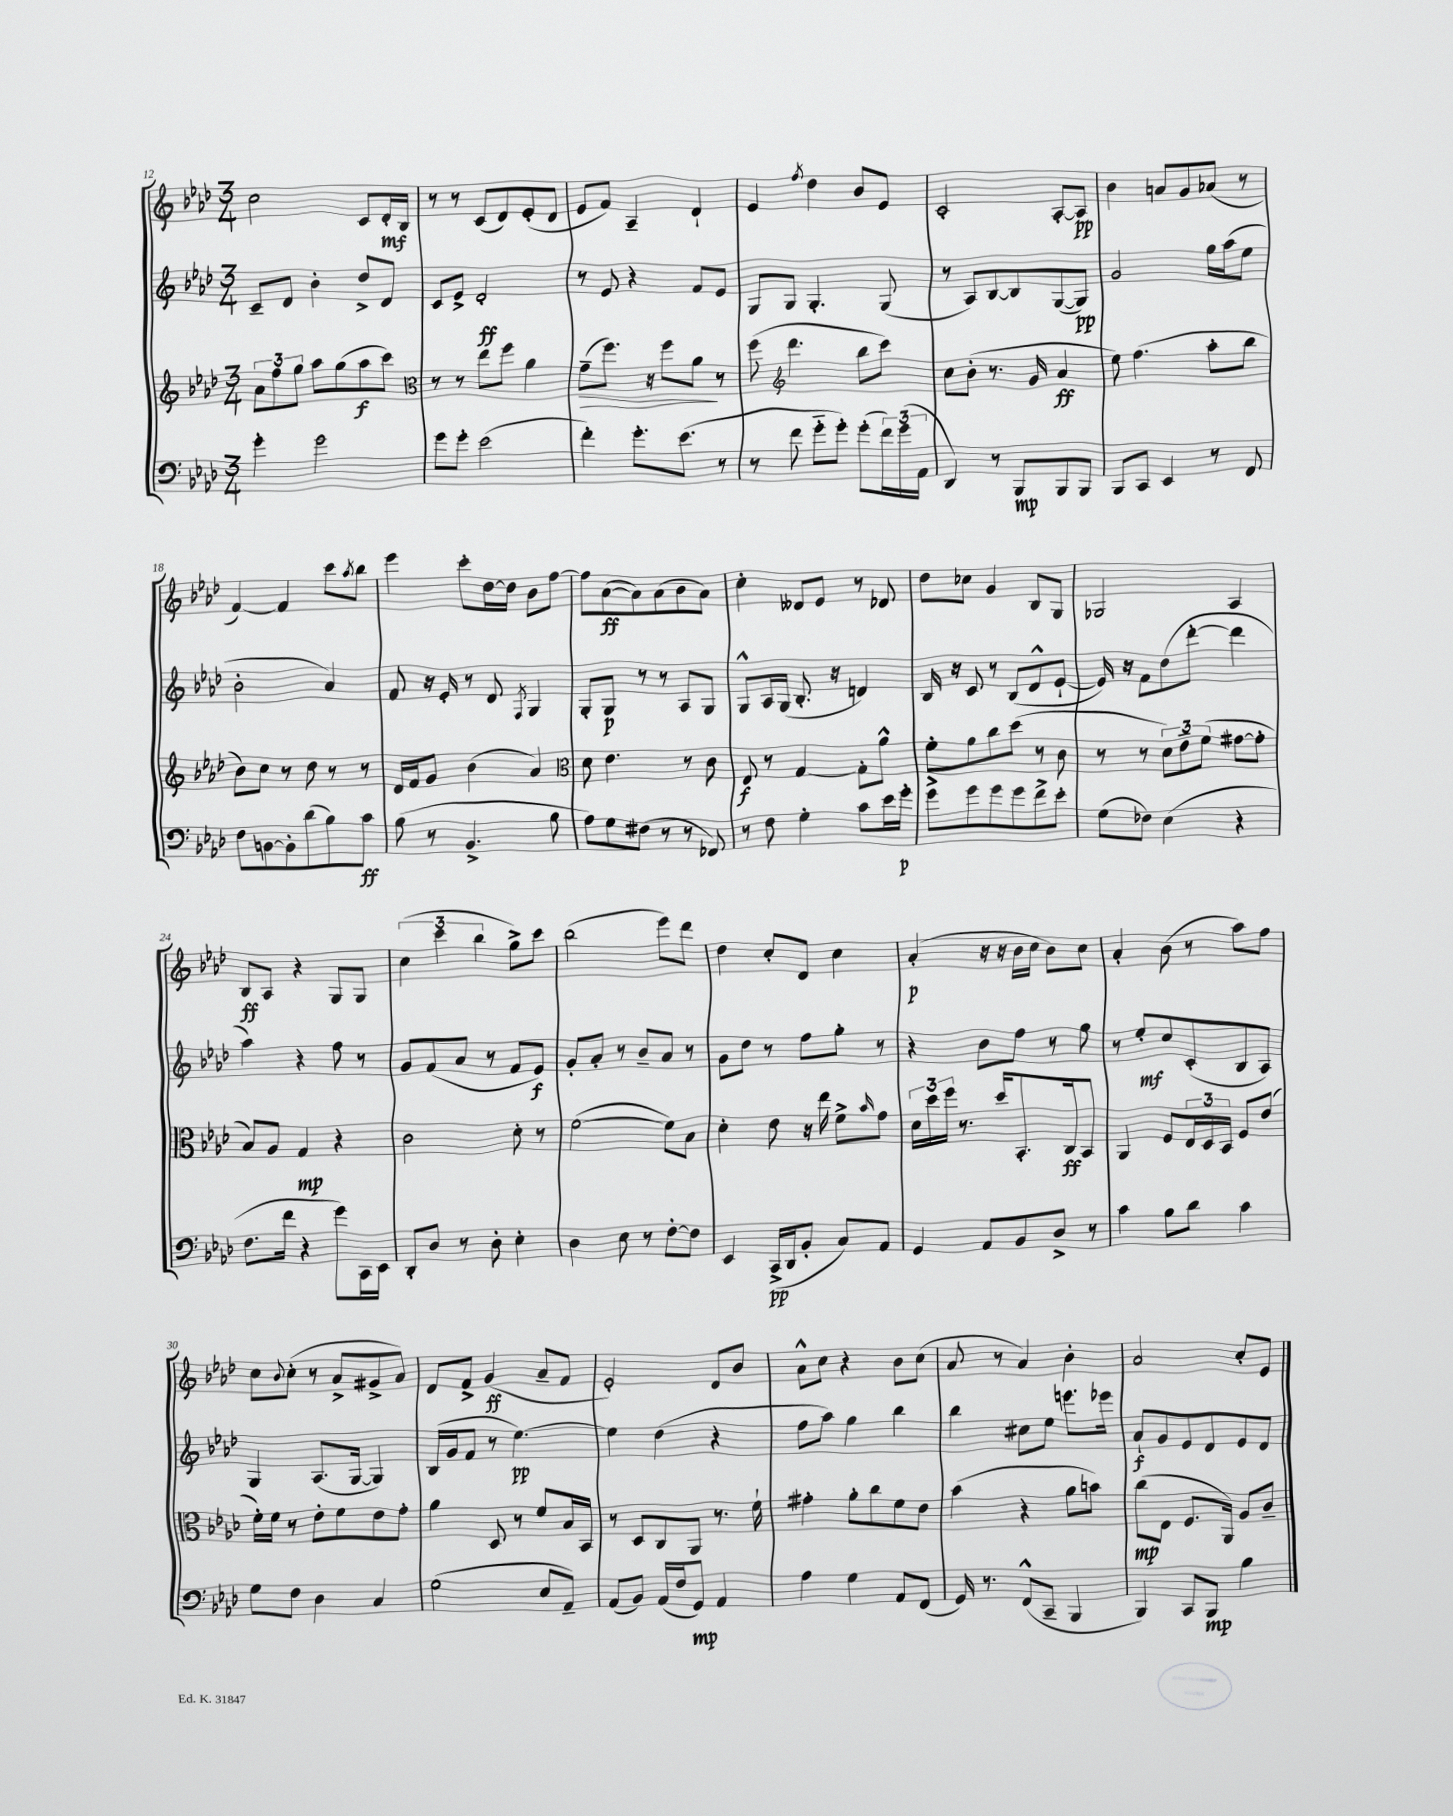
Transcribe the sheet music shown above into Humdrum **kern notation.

**kern	**kern	**kern	**kern
*staff4	*staff3	*staff2	*staff1
*clefF4	*clefG2	*clefG2	*clefG2
*k[b-e-a-d-]	*k[b-e-a-d-]	*k[b-e-a-d-]	*k[b-e-a-d-]
*M3/4	*M3/4	*M3/4	*M3/4
4g'	12a-	8c~	2cc
.	12ff	.	.
.	.	8d-	.
.	12gg	.	.
2g	8aa-	4b-'	.
.	(8gg	.	.
.	8aa-	8dd-^	8c
.	8ccc)	8d-	16d-'
.	.	.	16B-
=	=	=	=
*	*clefC3	*	*
8g	8r	8c	8r
8g'	8r	8e-^	8r
(2e-	8ee-	2d-'	(8c
.	8ff	.	8d-)
.	4a-	.	(8e-'
.	.	.	8d-
=	=	=	=
4f')	(8g~	8r	8e-
.	8.ff)	8e-	8f)
8.g'	.	4r	4A-~
.	16r	.	.
.	8ff	.	.
(8.e-	.	.	.
.	8a-	8f	4d-`
8r	8r	8e-	.
=	=	=	=
8r	(8ff	8G	4e-
*	*clefG2	*	*
8f	4.ddd-	8G	.
.	.	.	8qff
8g'~	.	4.G'	4dd-
8g')	.	.	.
(8g'	8bb-	.	8b-
24f)	8ccc)	(8G	8e-
(24g	.	.	.
24AA-	.	.	.
=	=	=	=
4DD-)	8cc	8r	2c'
.	(8b-'	8A-)	.
8r	8.r	[8B-	.
8BBB-	.	8B-]	.
.	16g	.	.
8BBB-	4a-	([8G	[8A-'
8BBB-	.	8G])	8A-]
=	=	=	=
8BBB-	8ee-)	2g	4b-
8CC	(4.ff	.	.
4EE-	.	.	8a
.	.	.	8g
8r	8aa-'	16gg	(8a-
.	.	(16aa-	.
8FF	8bb-	8ee-	8r
=	=	=	=
8F	8b-)	2b-'	[4f)
[8BB	8cc	.	.
8BB']	8r	.	4f]
(8d-	8dd-	.	.
8B-)	8r	4a-)	8ccc
.	.	.	8qaa-
8c	8r	.	8bb-
=	=	=	=
(8B-	16d-	8f	4eee-
.	16f	.	.
8r	8g	16r	.
.	.	16e-'	.
4.BB-^	(4b-	8r	8ccc'
.	.	8d-	[16dd-
.	.	.	16dd-]
.	.	8qF	.
.	4a-)	4G	8b-
8B-	.	.	[8ff
=	=	=	=
*	*clefC3	*	*
8A-)	8d-	8G'	8ff]
8G	4.e-	8G	([8a-
(8F#	.	8r	8a-])
8r	.	8r	(8a-
8r	8r	8A-	8b-
8FF-)	8c	8G	8a-)
=	=	=	=
8r	8E-	8G^^	4cc'
8F	8r	16A-	.
.	.	(16G	.
4G'	[4G	8.B-'	8d--
.	.	.	8e-
.	.	16r	.
8c	8G']	4d)	8r
16e-	8a-^^	.	8d-
16g'	.	.	.
=	=	=	=
8g^	8f'	16B-	8dd-
.	.	16r	.
8g	8a-	8c	8cc-
8g	8cc	8r	4g
8g	(8dd-	(8B-	.
8f^	8r	8d-^^	8B-
8e-'	8c	[8e-`	8G
=	=	=	=
(8G	8r	16e-])	2G-
.	.	16r	.
8F-)	8r	8f	.
(4E-	12d-)	(8dd-	.
.	12e-~	.	.
.	.	[8ddd-'	.
.	(12f	.	.
4r	[8g#	4ddd-]	4A-
.	8g#']	.	.
=	=	=	=
8.F	8B-)	4aa-)	8B-
.	8A-	.	8A-
16f	.	.	.
4r	4G	4r	4r
8g)	4r	8ff	8G
16CC	.	8r	8G
16EE-	.	.	.
=	=	=	=
8DD-'	2c	8g	(6cc
8D-	.	(8f	.
.	.	.	6ccc
8r	.	8a-	.
.	.	.	6bb-
8D-'	.	8r	.
4E-'	8d-'	8f	8gg^)
.	8r	8e-)	8ccc
=	=	=	=
4D-	([2f	8g'	(2bb-
.	.	8a-'	.
8E-	.	8r	.
8r	.	8b-~	.
[8F'	8f])	8a-	8eee-)
8F]	8B-	8r	8ddd-
=	=	=	=
4EE-	4d-'	8g	4dd-
.	.	8dd-	.
(16CC^	8e-	8r	8cc'
16DD-	.	.	.
8BB-'	16r	8ff	8d-
.	16ee-	.	.
8C)	8f^	8gg'	4cc
.	16qqb-	.	.
8AA-	8g	8r	.
=	=	=	=
4GG	24d-	4r	(4a-'
.	24dd-	.	.
.	24ff	.	.
.	8.r	.	.
8AA-	.	8b-	16r
.	16dd-	.	16r
8BB-	8.BB-'	8ff	16b-
.	.	.	16cc
8D-^	.	8r	8b-)
.	16C	.	.
8r	8BB-	8gg	8cc
=	=	=	=
4c	4AA-	8r	4a-'
.	.	8ee-'	.
8B-	8F	8cc	(8b-
8d-	24E-	(8c'	8r
.	24D-	.	.
.	24BB-	.	.
4c	8F	8B-	8aa-)
.	(8e-	8A-)	8ff
=	=	=	=
8G	16f')	4G	8cc
.	16f	.	.
.	.	.	8qqb-
8F	8r	.	(8cc'
4D-	8e-'	(8.A-	8r
.	8f	.	8a-^
.	.	[16G	.
4C	8e-	4G])	8g#^
.	8g'	.	8a-)
=	=	=	=
(2G	4a-	(16B-	8d-
.	.	16g	.
.	.	8f	8f^
.	8D-	8r	(4g
.	8r	[4.ee-)	.
8E-	8f	.	8a-~
8AA-~)	16B-	.	8f
.	16BB-	.	.
=	=	=	=
(8AA-	8r	4ee-]	2e-')
8BB-)	8D-	.	.
(16AA-	8C	(4dd-	.
16F	.	.	.
8GG)	8AA-	.	.
4AA-	8.r	4r	8d-
.	.	.	8b-
.	16f`	.	.
=	=	=	=
4A-	4g#'	8ff	8a-^^
.	.	8aa-)	8cc
4G	8a-'	4gg	4r
.	8cc	.	.
8AA-	8f	4bb-	8b-
(8FF	8e-	.	(8cc
=	=	=	=
16GG)	(4b-	4bb-	8a-
8.r	.	.	.
.	.	.	8r
(8FF^^	4r	8cc#	4a-)
8CC~	.	8ee-	.
4BBB-	8a-	8.eee	4b-'
.	8b)	.	.
.	.	16eee-	.
=	=	=	=
4BBB-)	(8cc	8a-`	2a-
.	8E-	8g	.
8CC	8.F	8e-	.
8BBB-	.	8d-	.
.	16AA-)	.	.
4B-	8A-	8e-	8cc'
.	8c~	8d-	8e-
==	==	==	==
*-	*-	*-	*-
